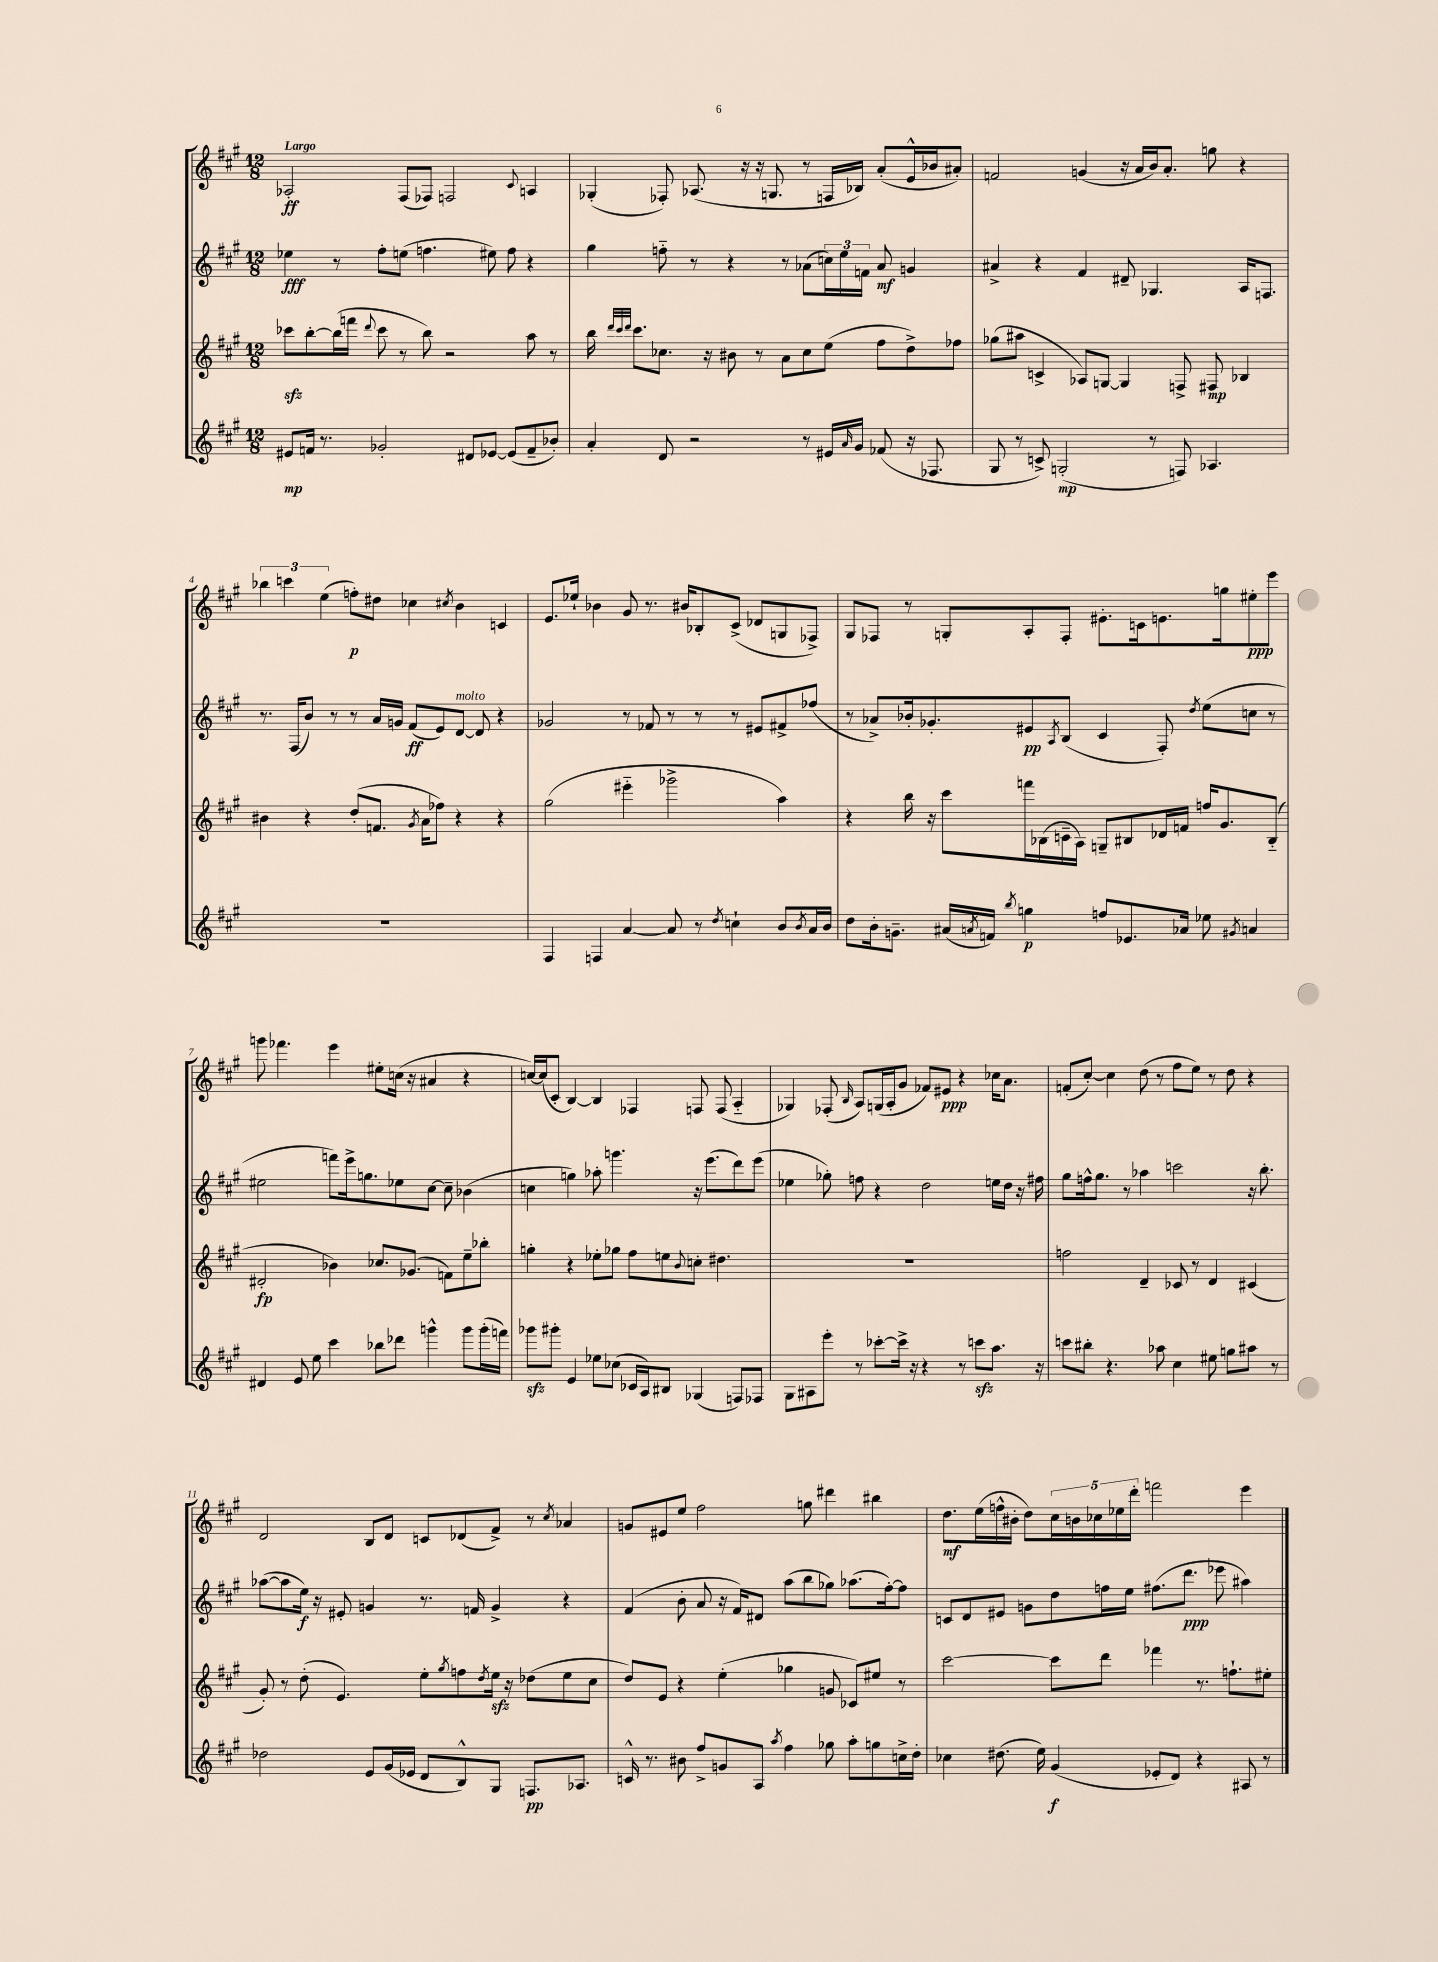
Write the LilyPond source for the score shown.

<<
\new StaffGroup <<
\new Staff = "s0" {
    \clef treble \key a \major \numericTimeSignature \time 12/8 \tempo "Largo"
    aes2-.\ff fis8( fes8) f2 \appoggiatura { cis'8 } a4 |
    ges4-.( fes8-.) aes8.( r16 r16 g8. r8 f16 bes16) a'8-.( e'16-^ bes'16 ais'8-.) |
    f'2 g'4( r16 a'16 b'16) a'8.-. g''8 r4 |
    \tuplet 3/2 { bes''4 c'''4 e''4( } f''8-.\p) dis''8 ces''4 \acciaccatura { cis''8 } b'4 c'4 |
    e'8. ees''16-! bes'4 gis'8 r8. bis'16 bes8-. cis'8->( des'8 g8 fes8->) |
    gis8 fes8 r8 g8-. a8-. fes8-. eis'8.-. c'16 e'8. g''16 eis''8-.\ppp e'''8 |
    g'''8 fes'''4. e'''4 eis''8-. c''16( r16 ais'4 r4 |
    c''16~) c''16( cis'8-. b4~) b4 fes4 f8 f8( a4-_ |
    ges4) fes8-.( \grace { b16 } a8) g16( a16-. gis'8 fes'8) eis'8\ppp r4 ces''16 a'8. |
    f'8-.( cis''8~-.) cis''4 d''8( r8 fis''8 e''8) r8 d''8 r4 |
    d'2 b8 d'8 c'8 des'8( fis'8->) r8 \acciaccatura { cis''8 } aes'4 |
    g'8 eis'8 e''8 fis''2 g''8 dis'''4 bis''4 |
    d''8.\mf e''16( f''16-^ bis'16-. d''8) \tuplet 5/4 { cis''16 b'16 ces''16 ees''16 d'''16-. } f'''2 e'''4 \bar "|." |
}
\new Staff = "s1" {
    \clef treble \key a \major \numericTimeSignature \time 12/8
    ees''4\fff r8 fis''8-. e''8( f''4. eis''8) f''8 r4 |
    gis''4 f''8-_ r8 r4 r8 aes'8( \tuplet 3/2 { c''16) e''16 f'16 } aes'8\mf g'4 |
    ais'4-> r4 fis'4 dis'8-- ges4. a16 f8. |
    r8. fis16( b'8) r8 r8 a'16 g'16 fis'8\ff( e'8) d'8~^\markup { \italic "molto" } d'8 r4 |
    ges'2 r8 fes'8 r8 r8 r8 eis'8 fis'8-> fes''8( |
    r8 aes'8->) bes'16-. ges'8.-. eis'8\pp \acciaccatura { a8 } b8( cis'4 fis8-.) \acciaccatura { d''8 } e''8( c''8 r8 |
    eis''2 f'''8) e'''16-> g''8. ees''8 cis''8~ cis''8-- bes'4( |
    c''4 g''4) aes''8-. g'''4. r16 e'''8.( d'''8) e'''8( |
    ees''4 ges''8-.) f''8 r4 d''2 e''16 d''16 r16 fis''16 |
    gis''8 f''16-^ gis''8. r8 aes''4 c'''2 r16 b''8.-. |
    aes''8~( aes''8 e''16\f) r16 eis'8-. g'4 r8. f'16 g'4-> r4 |
    fis'4( b'8-. a'8 r16 fis'16) dis'8 a''8( b''8 ges''8) aes''8.( fis''16~-.) fis''8 |
    c'8 d'8 eis'8 g'8 d''8 f''16 e''16 fis''8.( d'''8.\ppp ees'''8 ais''4) \bar "|." |
}
\new Staff = "s2" {
    \clef treble \key a \major \numericTimeSignature \time 12/8
    ces'''8\sfz b''8~-. b''16( f'''16 \appoggiatura { d'''8 } ces'''8 r8 b''8) r2 a''8 r8 |
    b''16 \grace { d'''32 cis'''32 d'''32 } cis'''8. ces''8. r16 bis'8 r8 a'8 ces''8 e''8( fis''8 d''8->) fes''8 |
    ges''8( ais''8 c'4-> aes8) g8~ g4 f8-> fis8\mp bes4 |
    bis'4 r4 d''8-.( f'8. \acciaccatura { gis'8 } a'16 fes''8) r4 r4 |
    gis''2( eis'''4-_ ges'''2-> a''4) |
    r4 b''16 r16 cis'''8 f'''16 bes16( c'16-- a16) g8-- bis8 des'16 f'16 f''16 gis'8. bis8-_( |
    dis'2-.\fp bes'4) ces''8. ges'8.( f'8) e''8-- bes''8-. |
    g''4-. r4 ees''8-. ges''8 fis''8 e''8 \appoggiatura { b'8 } c''8-. dis''4. |
    R1. |
    f''2 d'4-- ces'8 r8 d'4 cis'4( |
    gis'8-.) r8 d''8-.( e'4.) e''8-. \acciaccatura { gis''8 } f''8 \acciaccatura { d''8 } e''16\sfz r16 des''8( e''8 cis''8 |
    d''8) e'8 r4 e''4-.( ges''4 g'8 ces'8) eis''8 r8 |
    cis'''2~ cis'''8 d'''8 fes'''4 r8. f''8.-! eis''8-. \bar "|." |
}
\new Staff = "s3" {
    \clef treble \key a \major \numericTimeSignature \time 12/8
    eis'8\mp f'16 r8. ges'2-. dis'8 ees'8~ ees'8( f'8-- bes'8-.) |
    a'4-. d'8 r2 r8 eis'16 \grace { a'16 } gis'16 fes'8( r16 fes8. |
    gis8 r8 c'8->) g2-.\mp( r8 f8) aes4. |
    R1. |
    fis4 f4 a'4~ a'8 r8 \acciaccatura { d''8 } c''4-! b'8 \acciaccatura { b'8 } a'16 b'16 |
    d''8 b'16-. g'8.-- ais'16( \acciaccatura { a'8 } f'16) \acciaccatura { b''8 } g''4\p f''8 ees'8. aes'16 ees''8 \acciaccatura { gis'8 } a'4 |
    dis'4 e'8 e''8 cis'''4 bes''8 des'''8 g'''4-^ g'''8 g'''16-.( f'''16) |
    ges'''8\sfz gis'''8-. e'4 ees''8 ces''8( ces'16 a16) bis8 ges4( f8) fes8 |
    gis8 ais8 e'''8-. r8 ces'''8~-. ces'''16-> r16 r4 r8 c'''8\sfz a''8. r16 |
    c'''8 bis''8-. r4. aes''8 cis''4 eis''8 g''8 ais''8 r8 |
    des''2 e'8 gis'16( ees'16 d'8 b8-^) gis8 f8.\pp aes8. |
    c'16-^ r8. bis'8 fis''8-> g'8 a8 \acciaccatura { a''8 } fis''4 ges''8 a''8-. g''8 c''16-> d''16-. |
    ces''4 dis''8.( e''16) gis'4\f( ees'8-. d'8) r4 ais8 r8 \bar "|." |
}
>>
>>
